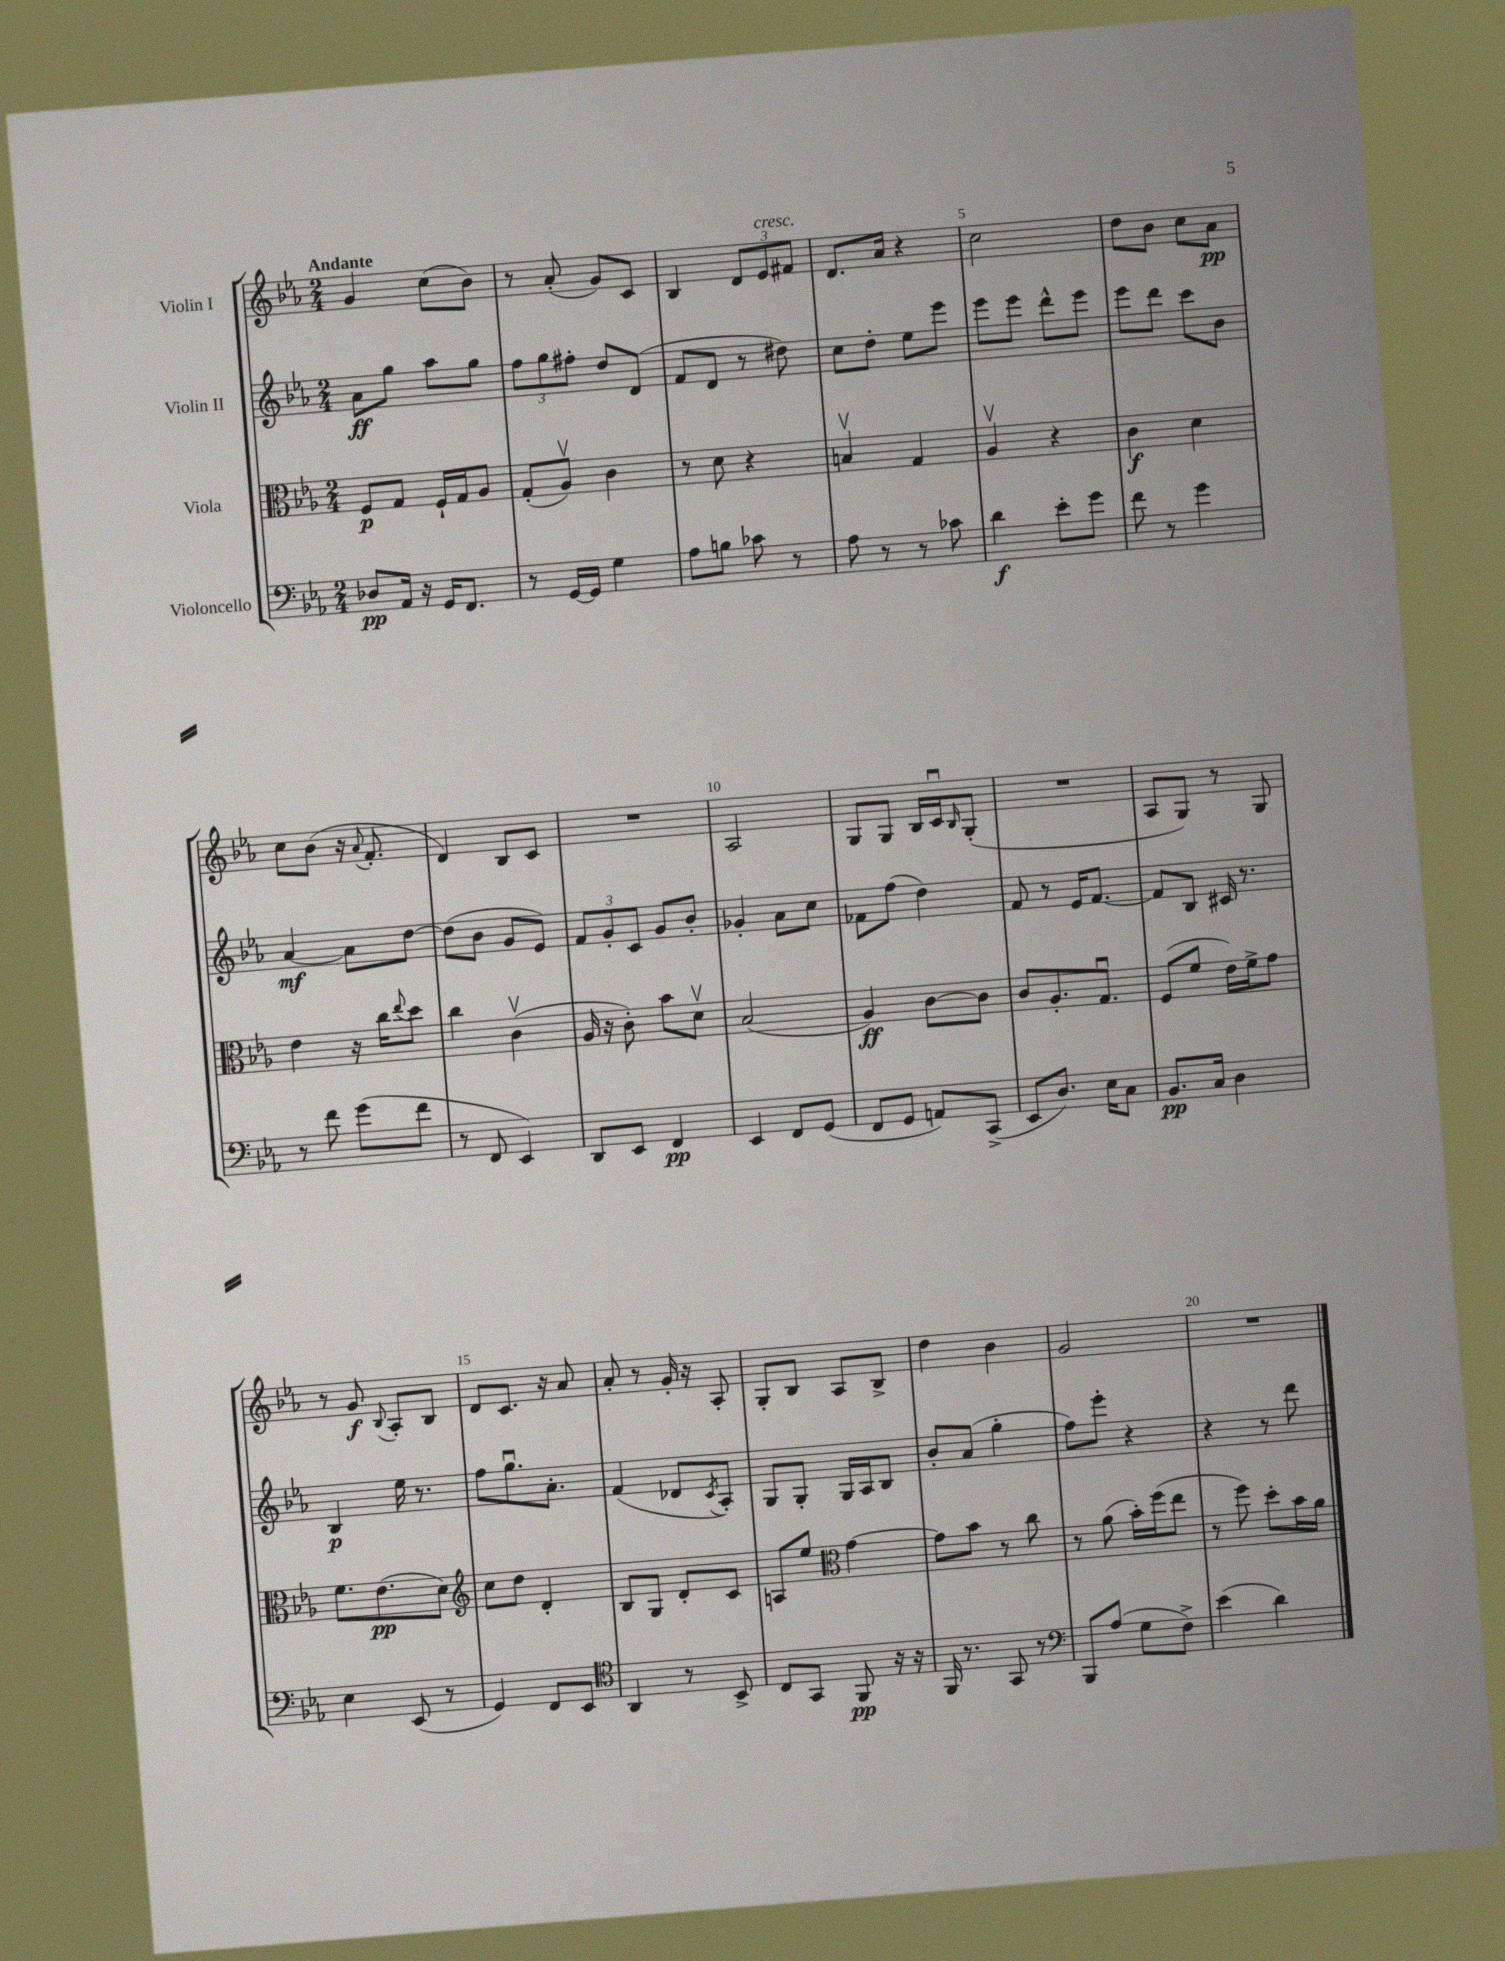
<<
\new StaffGroup <<
\new Staff = "s0" \with { instrumentName = "Violin I" } {
    \clef treble \key ees \major \numericTimeSignature \time 2/4 \tempo "Andante"
    g'4 c''8( bes'8) |
    r8 aes'8-.( g'8) c'8 |
    bes4 \tuplet 3/2 { d'8 ees'8^\markup { \italic "cresc." } fis'8 } |
    d'8. aes'16 r4 |
    c''2 |
    d''8 bes'8 c''8 aes'8\pp |
    c''8 bes'8( r16 \appoggiatura { aes'8 } f'8.-. |
    d'4) bes8 c'8 |
    R2 |
    aes2 |
    g8 g8 bes16 c'16\downbow \grace { bes16 } g8-.( |
    R2 |
    aes8 g8) r8 g8 |
    r8 g'8\f \appoggiatura { bes8 } aes8-. bes8 |
    d'8 c'8. r16 aes'8 |
    aes'8-. r8 g'16-. r16 aes8-. |
    g8-. bes8 aes8 bes8-> |
    d''4 bes'4 |
    g'2 |
    R2 \bar "|." |
}
\new Staff = "s1" \with { instrumentName = "Violin II" } {
    \clef treble \key ees \major \numericTimeSignature \time 2/4
    aes'8\ff g''8 aes''8 g''8 |
    \tuplet 3/2 { f''8 g''8 fis''8-. } d''8 d'8( |
    f'8 d'8 r8 dis''8) |
    c''8 d''8-. ees''8 ees'''8 |
    ees'''8 ees'''8 d'''8-^ ees'''8 |
    ees'''8 d'''8 c'''8 bes'8 |
    aes'4~\mf aes'8 d''8~ |
    d''8( bes'8 g'8 ees'8) |
    \tuplet 3/2 { f'8 g'8-. c'8 } g'8 bes'8-. |
    ges'4-. aes'8 c''8 |
    fes'8 f''8( d''4) |
    f'8 r8 ees'16 f'8.~ |
    f'8 bes8 cis'16 r8. |
    bes4\p ees''16 r8. |
    f''8 g''8.\downbow aes'8.-. |
    f'4( des'8 \acciaccatura { c'8 } aes8-.) |
    g8 g8-. g16 aes16 bes8 |
    bes'8-. aes'8( g''4-. |
    f''8) ees'''8-. r4 |
    r4 r8 d'''8 \bar "|." |
}
\new Staff = "s2" \with { instrumentName = "Viola" } {
    \clef alto \key ees \major \numericTimeSignature \time 2/4
    f8\p g8 f16-! g16 aes8 |
    g8-.( aes8\upbow) c'4 |
    r8 d'8 r4 |
    b4\upbow g4 |
    aes4\upbow r4 |
    c'4\f d'4 |
    ees'4 r16 c''16 \appoggiatura { ees''8 } d''8 |
    c''4 c'4\upbow( |
    aes16 r16 c'8-.) bes'8 d'8\upbow |
    bes2( |
    aes4\ff) c'8~ c'8 |
    c'8 aes8.-. g8.\downbow |
    f8( f'8 ees'16) f'16-> g'8 |
    f'8. ees'8.\pp( d'8) |
    \clef treble c''8 d''8 d'4-. |
    bes8 g8 d'8-. c'8 |
    a8 ees''8 \clef alto g'4~ |
    g'8 bes'8 r8 c''8 |
    r8 aes'8( bes'16-.) f''16( ees''8 |
    r8 f''8) d''8-. bes'16 aes'16 \bar "|." |
}
\new Staff = "s3" \with { instrumentName = "Violoncello" } {
    \clef bass \key ees \major \numericTimeSignature \time 2/4
    des8\pp aes,16 r16 g,16 f,8. |
    r8 g,16~ g,16 g4 |
    aes8 b8 ces'8 r8 |
    aes8 r8 r8 ces'8 |
    d'4\f ees'8-. g'8 |
    f'8 r8 g'4 |
    r8 f'8 g'8( f'8 |
    r8 f,8 ees,4) |
    d,8 ees,8 f,4\pp |
    ees,4 f,8 g,8( |
    f,8 g,8 a,8) c,8->( |
    ees,8 d8.) ees16 c8 |
    bes,8.\pp c16 d4 |
    ees4 ees,8( r8 |
    g,4) f,8 ees,8 |
    \clef tenor aes,4 r8 bes,8-> |
    c8 g,8 f,8\pp r16 r16 |
    f,16 r8. g,8 r8 |
    \clef bass bes,,8 aes8( g8 f8->) |
    ees'4( d'4) \bar "|." |
}
>>
>>
\layout { \context { \Score \override BarNumber.break-visibility = ##(#f #t #t) barNumberVisibility = #(every-nth-bar-number-visible 5) } }
